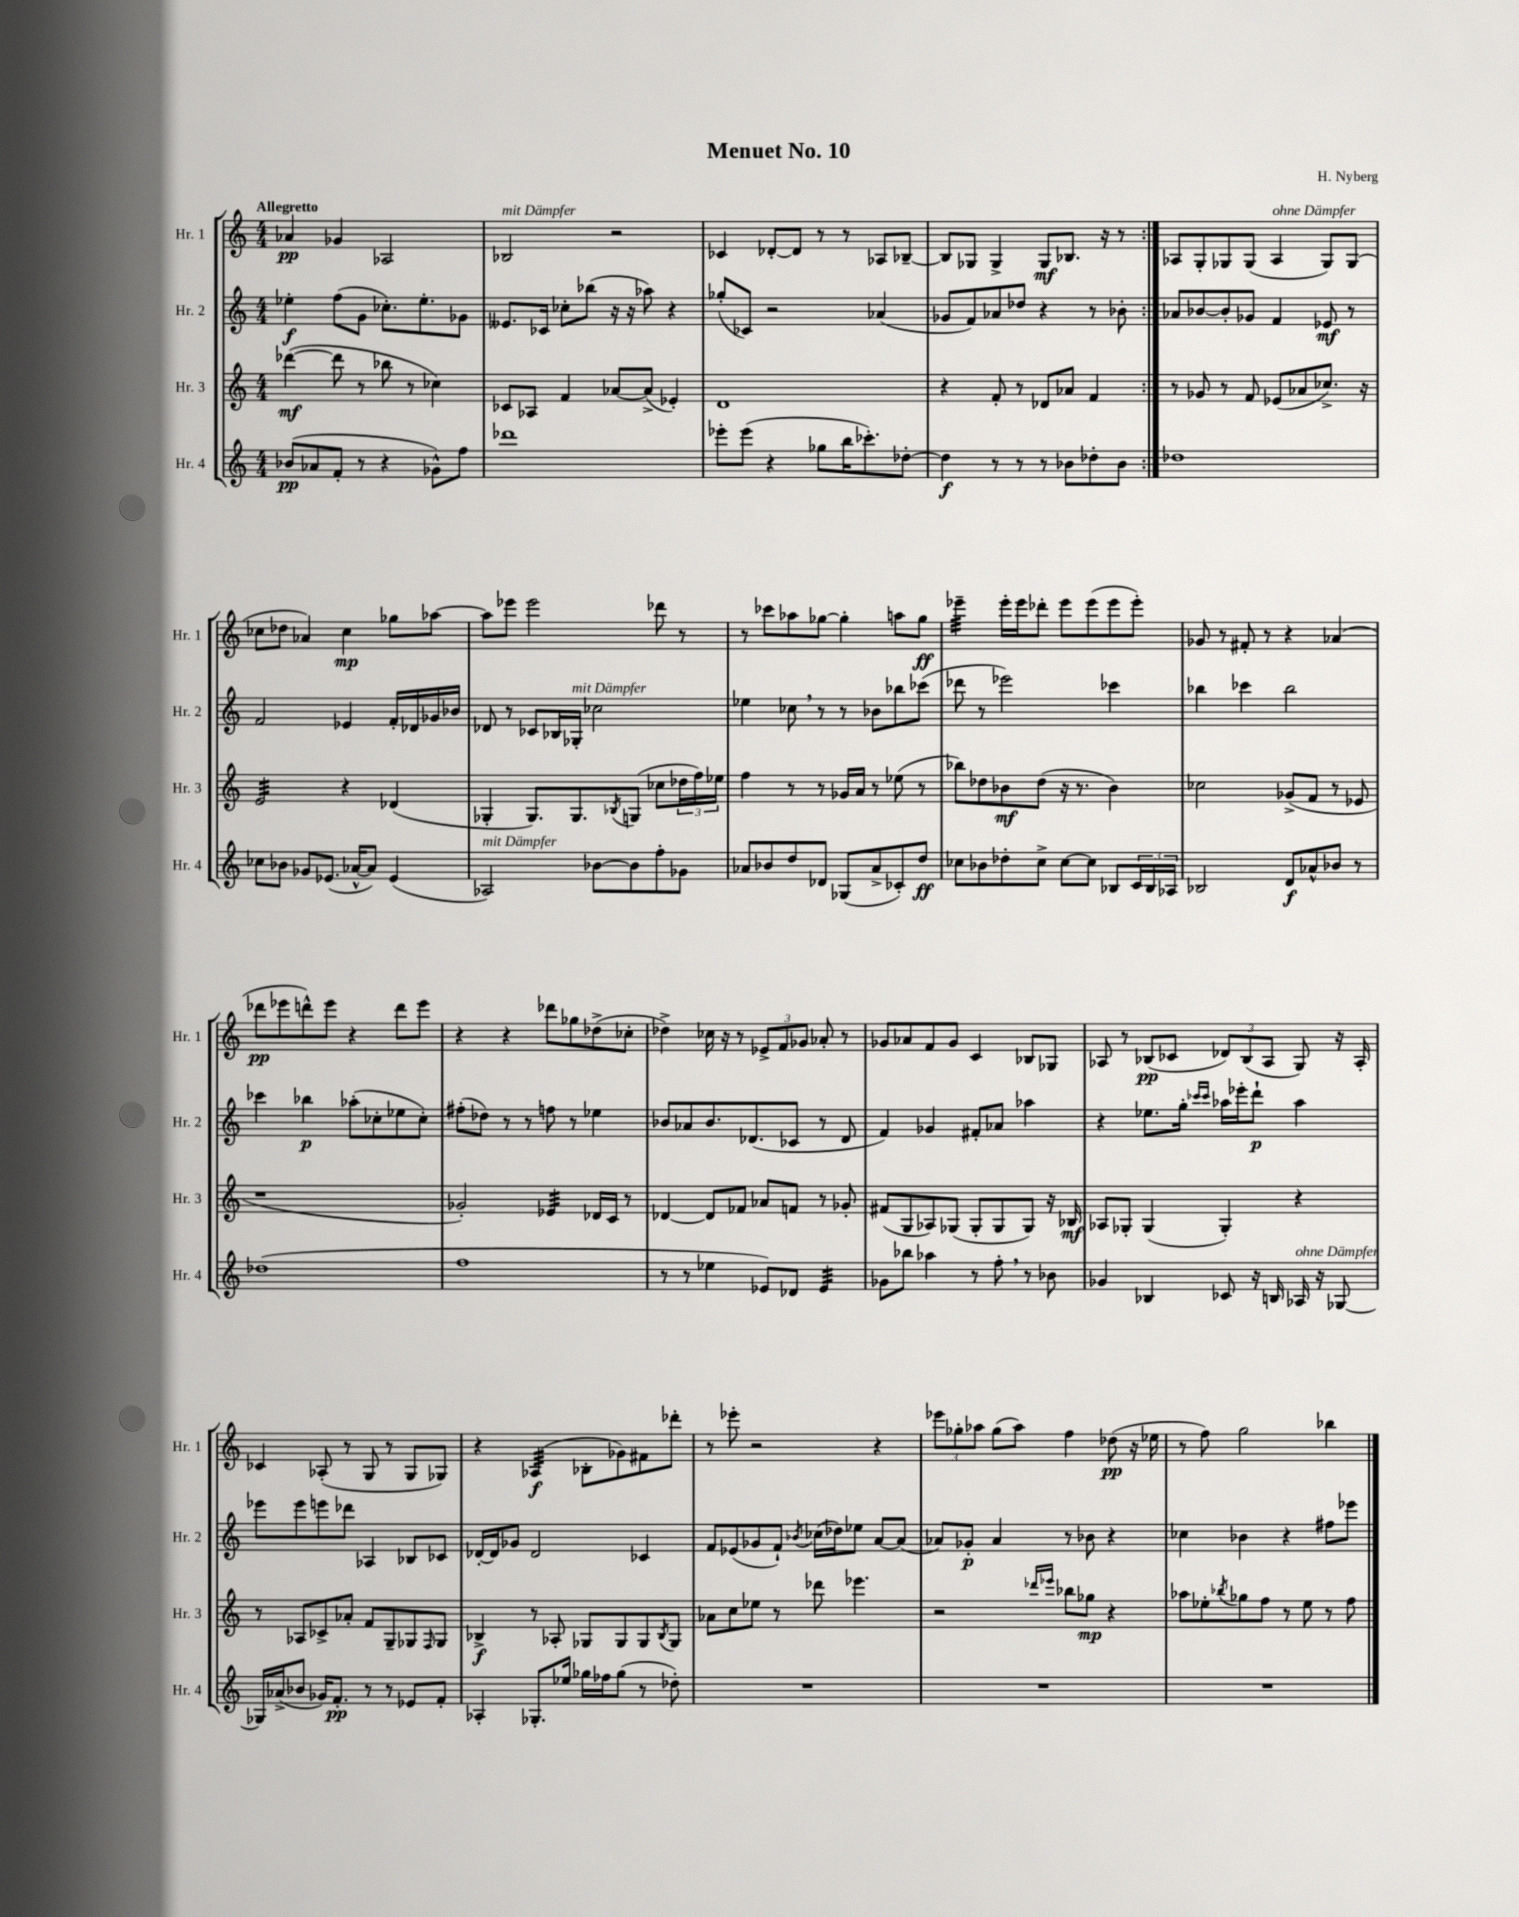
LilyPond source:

\header { title = "Menuet No. 10" composer = "H. Nyberg" }
<<
\new StaffGroup <<
\new Staff = "s0" \with { instrumentName = "Hr. 1" shortInstrumentName = "Hr. 1" } {
    \clef treble \key c \major \numericTimeSignature \time 4/4 \tempo "Allegretto"
    \repeat volta 2 { aes'4\pp ges'4 aes2 |
    bes2^\markup { \italic "mit Dämpfer" } r2 |
    ces'4 des'8~-. des'8 r8 r8 aes8 bes8~-- |
    bes8 ges8 ges4-> ges8\mf bes8. r16 r8 | }
    aes8 g8-. ges8 ges8( aes4^\markup { \italic "ohne Dämpfer" } ges8) ges8( |
    ces''8 des''8 aes'4) ces''4\mp ges''8 aes''8~ |
    aes''8 ees'''8 ees'''2 des'''8 r8 |
    r8 ces'''8 aes''8 ges''8~ ges''4-. a''8 ges''8\ff |
    ees'''4:32-- ees'''16-. ees'''16 des'''8-. ees'''8 ees'''8( ees'''8 ees'''8-.) |
    ges'8 r8 fis'8-. r8 r4 aes'4( |
    des'''8\pp ees'''8 d'''8-^) ees'''8 r4 d'''8 ees'''8 |
    r4 r4 des'''8 ges''8 des''8->( ces''8-. |
    des''4->) ces''16 r16 r8 \tuplet 3/2 { ees'8-> f'8 ges'8 } aes'8-. r8 |
    ges'8 aes'8 f'8 ges'8 c'4 bes8 ges8 |
    aes8 r8 bes8\pp( ces'8 \tuplet 3/2 { des'8) bes8( aes8 } g8) r16 aes16-. |
    ces'4 aes8-.( r8 g8 r8 g8 ges8) |
    r4 aes4:32\f( bes8-. ges'8) fis'8 des'''8-. |
    r8 ees'''8-. r2 r4 |
    \tuplet 3/2 { ees'''8 ges''8-. aes''8 } ges''8( aes''8) f''4 des''8\pp( r16 ees''16 |
    r8 f''8) g''2 bes''4 \bar "|." |
}
\new Staff = "s1" \with { instrumentName = "Hr. 2" shortInstrumentName = "Hr. 2" } {
    \clef treble \key c \major \numericTimeSignature \time 4/4
    \repeat volta 2 { ees''4-.\f f''8( g'8 ces''8.-.) ees''8.-. ges'8 |
    eeses'8. ces'16 ces''8-. bes''8( r16 r16 aes''8) r4 |
    ges''8-.( ces'8) r2 aes'4( |
    ges'8 f'8) aes'8 des''8 r4 r8 bes'8-. | }
    aes'8 bes'8~ bes'8-. ges'8 f'4 ees'8\mf r8 |
    f'2 ees'4 f'16-. des'16 ges'16 bes'16 |
    des'8 r8 ces'8 bes16 ges16-.^\markup { \italic "mit Dämpfer" } ces''2 |
    ees''4 ces''8 \breathe r8 r8 bes'8 bes''8 ces'''8( |
    des'''8 r8 ees'''2) ces'''4 |
    bes''4 ces'''4 bes''2 |
    ces'''4 bes''4\p aes''8-.( ces''8-. ees''8 ces''8-.) |
    fis''8-.( des''8) r8 r8 f''8 r8 ees''4 |
    bes'8 aes'8 bes'8. des'8.( ces'8 r8 des'8 |
    f'4) ges'4 fis'8-. aes'8 aes''4 |
    r4 ees''8. g''16-. \grace { ces'''16 ces'''16 } aes''16 ees'''16-. d'''8-!\p aes''4 |
    ees'''8 ees'''8 e'''8 des'''8 aes4 bes8 ces'8 |
    des'16~-. des'16 ges'8 des'2 ces'4 |
    f'8 ees'8( ges'8 f'8-!) \acciaccatura { bes'8 } ces''16( des''16) ees''8 a'8~ a'8( |
    aes'8) ges'8-.\p aes'4 r8 bes'8 r4 |
    ces''4 bes'4 r4 fis''8 ees'''8 \bar "|." |
}
\new Staff = "s2" \with { instrumentName = "Hr. 3" shortInstrumentName = "Hr. 3" } {
    \clef treble \key c \major \numericTimeSignature \time 4/4
    \repeat volta 2 { des'''4~\mf( des'''8 r8 bes''8 r8 ces''4) |
    ces'8 aes8 f'4 aes'8~ aes'8->( ees'4-.) |
    d'1 |
    r4 f'8-. r8 des'8 aes'8 f'4 | }
    r8 ges'8 r8 f'8 ees'8( aes'8 ces''8.->) r16 |
    e'2:32 r4 des'4( |
    ges4-. ges8.) ges8. \acciaccatura { bes8 } g8( ces''8 \tuplet 3/2 { des''16 f''16) ees''16 } |
    f''4 r8 r8 ges'16 a'16 r8 ees''8( r8 |
    bes''8) des''8 bes'8\mf des''8( r16 r8. bes'4) |
    ces''2 ges'8->( f'8 r8 ees'8 |
    r1 |
    ges'2-.) ees'4:32 des'16 c'16 r8 |
    des'4~ des'8 fes'8 aes'8 f'8 r8 ges'8-. |
    fis'8( g8 aes8) ges8( ges8-. ges8 ges8) r16 bes16\mf |
    aes8 ges8-. ges4( ges4-.) r4 |
    r8 aes8 ces'8-> aes'8-. f'8 g8-- ges8 \grace { f16 } ges8 |
    bes4->\f r8 aes8-. ges8 ges8 ges8 \acciaccatura { bes8 } ges8 |
    aes'8 c''8 ees''8 r8 des'''8 ees'''4. |
    r2 \grace { des'''16 ees'''16 } bes''8 ges''8\mp r4 |
    aes''8 ees''8-. \acciaccatura { bes''8 } ges''8 f''8 r8 ees''8 r8 f''8 \bar "|." |
}
\new Staff = "s3" \with { instrumentName = "Hr. 4" shortInstrumentName = "Hr. 4" } {
    \clef treble \key c \major \numericTimeSignature \time 4/4
    \repeat volta 2 { bes'8\pp( aes'8 f'8-. r8 r4 ges'8-^) f''8 |
    des'''1 |
    ees'''8-. ees'''8( r4 ges''8 b''16 ces'''8.-.) des''8~-. |
    des''4\f r8 r8 r8 bes'8 des''8-. bes'8 | }
    des''1 |
    ces''8 bes'8 ges'8 ees'8.( aes'16~-^ aes'8) ees'4( |
    aes2^\markup { \italic "mit Dämpfer" }) bes'8~ bes'8 f''8-. ges'8 |
    aes'8 bes'8 d''8 des'8 ges8( aes'8-> ces'8-.) d''8\ff |
    ces''8 bes'8 des''8-. ces''8-> ces''8~ ces''8 bes8 \tuplet 3/2 { c'16 bes16 aes16 } |
    bes2 d'8\f aes'8-^ bes'8 r8 |
    des''1( |
    f''1 |
    r8 r8 ees''4 ees'8) des'8 ees'4:32 |
    ges'8 bes''8 aes''4 r8 f''8-. \breathe r8 bes'8 |
    ges'4 bes4 ces'8 r16 b16 aes16^\markup { \italic "ohne Dämpfer" } r16 ges8~ |
    ges16 aes'16->( bes'8 ges'16) f'8.-.\pp r8 r8 ees'8 f'8-. |
    aes4-. ges8.-. ees''16 ges''16 fes''16 ges''8( r8 des''8-.) |
    R1 |
    R1 |
    R1 \bar "|." |
}
>>
>>
\layout { \context { \Score \remove "Bar_number_engraver" } }
